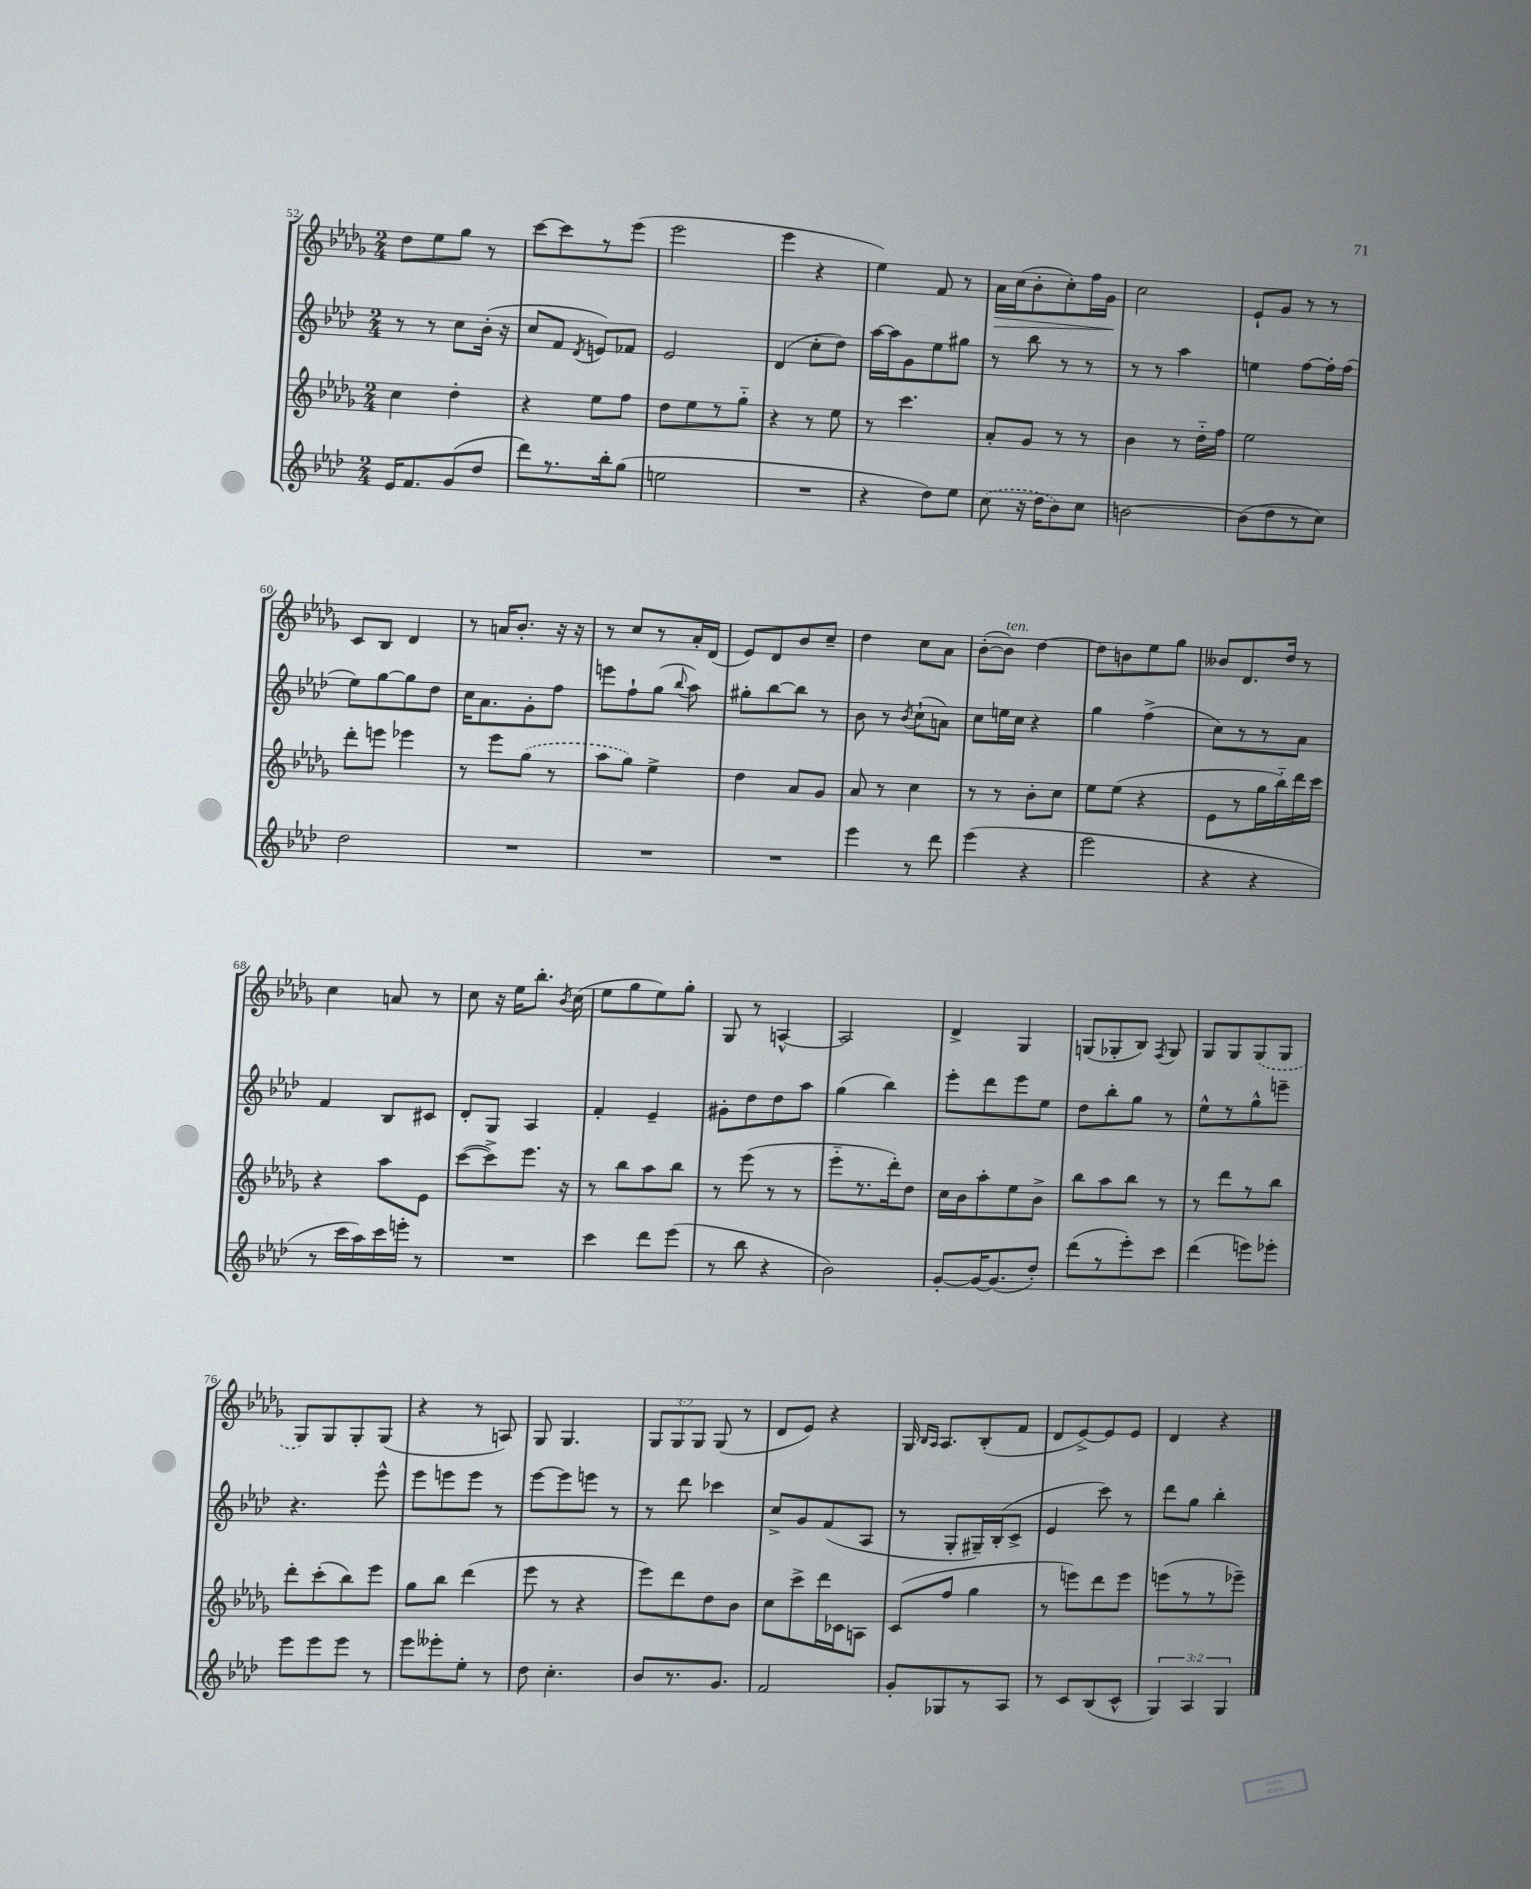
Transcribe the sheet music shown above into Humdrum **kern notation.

**kern	**kern	**kern	**kern
*staff4	*staff3	*staff2	*staff1
*clefG2	*clefG2	*clefG2	*clefG2
*k[b-e-a-d-]	*k[b-e-a-d-g-]	*k[b-e-a-d-]	*k[b-e-a-d-g-]
*M2/4	*M2/4	*M2/4	*M2/4
16e-	4cc	8r	8dd-
8.f	.	.	.
.	.	8r	8ee-
(8g	4dd-'	8cc	8gg-
8dd-	.	(16b-'	8r
.	.	16r	.
=	=	=	=
8ddd-)	4r	8cc	[8ccc
8.r	.	8f	8ccc]
.	.	8qd-	.
.	8ee-	8e)	8r
16bb-'	.	.	.
(8gg	8ff	8f-	(8eee-
=	=	=	=
2ee	8dd-	2e-	2eee-
.	8ee-	.	.
.	8r	.	.
.	8gg-'~	.	.
=	=	=	=
2r	4r	(4d-	4eee-
.	8r	8cc'	4r
.	8ee-	8dd-)	.
=	=	=	=
4r	8r	[16aa-	4ee-)
.	.	16aa-]	.
.	4.ccc	8g	.
8dd-)	.	8ee-	8f
8ee-	.	8gg#	8r
=	=	=	=
(8cc	8a-'	8r	16a-
.	.	.	(16cc
16r	8g-	8bb-	8b-'
16dd-	.	.	.
8b-)	8r	8r	8cc')
8cc	8r	8r	16ff
.	.	.	16g-
=	=	=	=
[2b	4b-	8r	2cc
.	.	8r	.
.	8r	4aa-	.
.	16dd-'~	.	.
.	16ff	.	.
=	=	=	=
(8b]	2ee-	4ee	8e-`
8dd-	.	.	8g-
8r	.	[8ff	8r
8cc)	.	16ff']	8r
.	.	(16ff	.
=	=	=	=
2dd-	8ddd-'	8ee-)	8c
.	8eee	[8gg	8B-
.	4eee-	8gg]	4d-
.	.	8dd-	.
=	=	=	=
2r	8r	16cc	8r
.	.	8.a-	.
.	8eee-	.	16a
.	.	.	8.b-'
.	(8gg-	8g'	.
.	8r	8ff	16r
.	.	.	16r
=	=	=	=
2r	8aa-	8eee	8r
.	8gg-)	8ff`	8cc
.	4ee-^	(8gg	8r
.	.	8qqbb-	.
.	.	8aa-)	16a-'
.	.	.	(16d-
=	=	=	=
2r	4dd-	8gg#'	8e-)
.	.	[8bb-	8d-
.	8a-	8bb-]	8b-
.	8g-	8r	8cc~
=	=	=	=
4eee-	8a-	8b-	4dd-
.	8r	8r	.
.	.	8qb-	.
8r	4cc	(8cc`	8cc
8ddd-	.	8a)	8a-
=	=	=	=
(4eee-	8r	8cc	([8b-'
.	8r	16ee	8b-])
.	.	16cc	.
4r	8b-'	4r	[4dd-
.	8cc	.	.
=	=	=	=
2eee-	8ee-	4gg	8dd-]
.	(8ee-	.	8b
.	4r	(4ff^	8ee-
.	.	.	8gg-
=	=	=	=
4r	8e-	8cc)	8b--
.	8r	8r	8.d-
4r	16gg-	8r	.
.	16bb-'~)	.	16dd-
.	16ddd-	8a-	8r
.	16ccc	.	.
=	=	=	=
8r	4r	4f	4cc
16ccc	.	.	.
16aa-)	.	.	.
16ccc	8aa-	8B-	8a
16eee'	.	.	.
8r	8e-	8c#	8r
=	=	=	=
2r	([8ccc	8d-'	8cc
.	8ccc^])	8G	16r
.	.	.	16ee-
.	8.eee-	4A-	8.bb-'
.	.	.	8qb-
.	16r	.	(16cc
=	=	=	=
4ccc	8r	4f'	8ee-
.	8bb-	.	8gg-
8ddd-	8aa-	4e-~	8ee-)
(8eee-	8bb-	.	8gg-'
=	=	=	=
8r	8r	8g#'	8G-
8bb-	(8eee-	8dd-	8r
4r	8r	8dd-	[4A^^
.	8r	8aa-	.
=	=	=	=
2b-)	8eee-'~	(4gg	2A]
.	8.r	.	.
.	.	4bb-)	.
.	16ddd-')	.	.
.	8dd-	.	.
=	=	=	=
[8g'	16cc	8eee-'	4d-^
.	16b-	.	.
16g_	8aa-'	8ddd-	.
(8.g]	.	.	.
.	8ee-	8eee-	4G-
8dd-')	8b-^	8ee-	.
=	=	=	=
(8ddd-	8bb-	8dd-	(8G
8r	8aa-	8bb-'	8G-'
8eee-')	8bb-	8gg	8B-)
.	.	.	8qF
8ccc	8r	8r	8G-
=	=	=	=
(4ddd-	8r	8ee-^^	8G-
.	8ddd-	8r	8G-
8eee)	8r	8gg^^	(8G-
8eee-'	8bb-	8eee~	8G-
=	=	=	=
8eee-	8ddd-'	4.r	8G-)
8eee-	(8ccc'	.	8G-
8eee-	8bb-)	.	8G-'
8r	8eee-	8eee-^^	(8G-
=	=	=	=
8eee-	8gg-	8eee-	4r
8eee--'	8bb-	8eee	.
8ee-'	(4ddd-	8eee	8r
8r	.	8r	8A)
=	=	=	=
8dd-	8eee-	[8eee-	8G-
4.cc'	8r	8eee-]	4.G-
.	4r	8eee	.
.	.	8r	.
=	=	=	=
8b-	8eee-)	8r	12G-
.	.	.	12G-
8.r	8ddd-	8ddd-	.
.	.	.	12G-
.	8dd-	4ccc-	(8G-
8.g	.	.	.
.	8b-	.	8r
=	=	=	=
2f	8cc	8cc^	8d-
.	8ccc^	8g	8e-)
.	16ddd-	(8f	4r
.	16c-	.	.
.	8A	8A-	.
=	=	=	=
8g'	(8c	8r	16G-
.	.	.	16qqB-
.	.	.	16qqA-
.	.	.	8.A-
8G-	8ff	8G'	.
8r	4gg-	16G#~)	(8B-'
.	.	(16B-'	.
8A-	.	8c^	8f
=	=	=	=
8r	8r	4e-	8d-
8c	8eee)	.	[8e-^)
(8B-	8ddd-	8ccc)	8e-]
8c^^	8eee	8r	8e-
=	=	=	=
6G)	(8eee	8ddd-	4d-
.	8r	8gg	.
6A-	.	.	.
.	8r	4bb-'	4r
6G	.	.	.
.	8eee-~)	.	.
==	==	==	==
*-	*-	*-	*-
